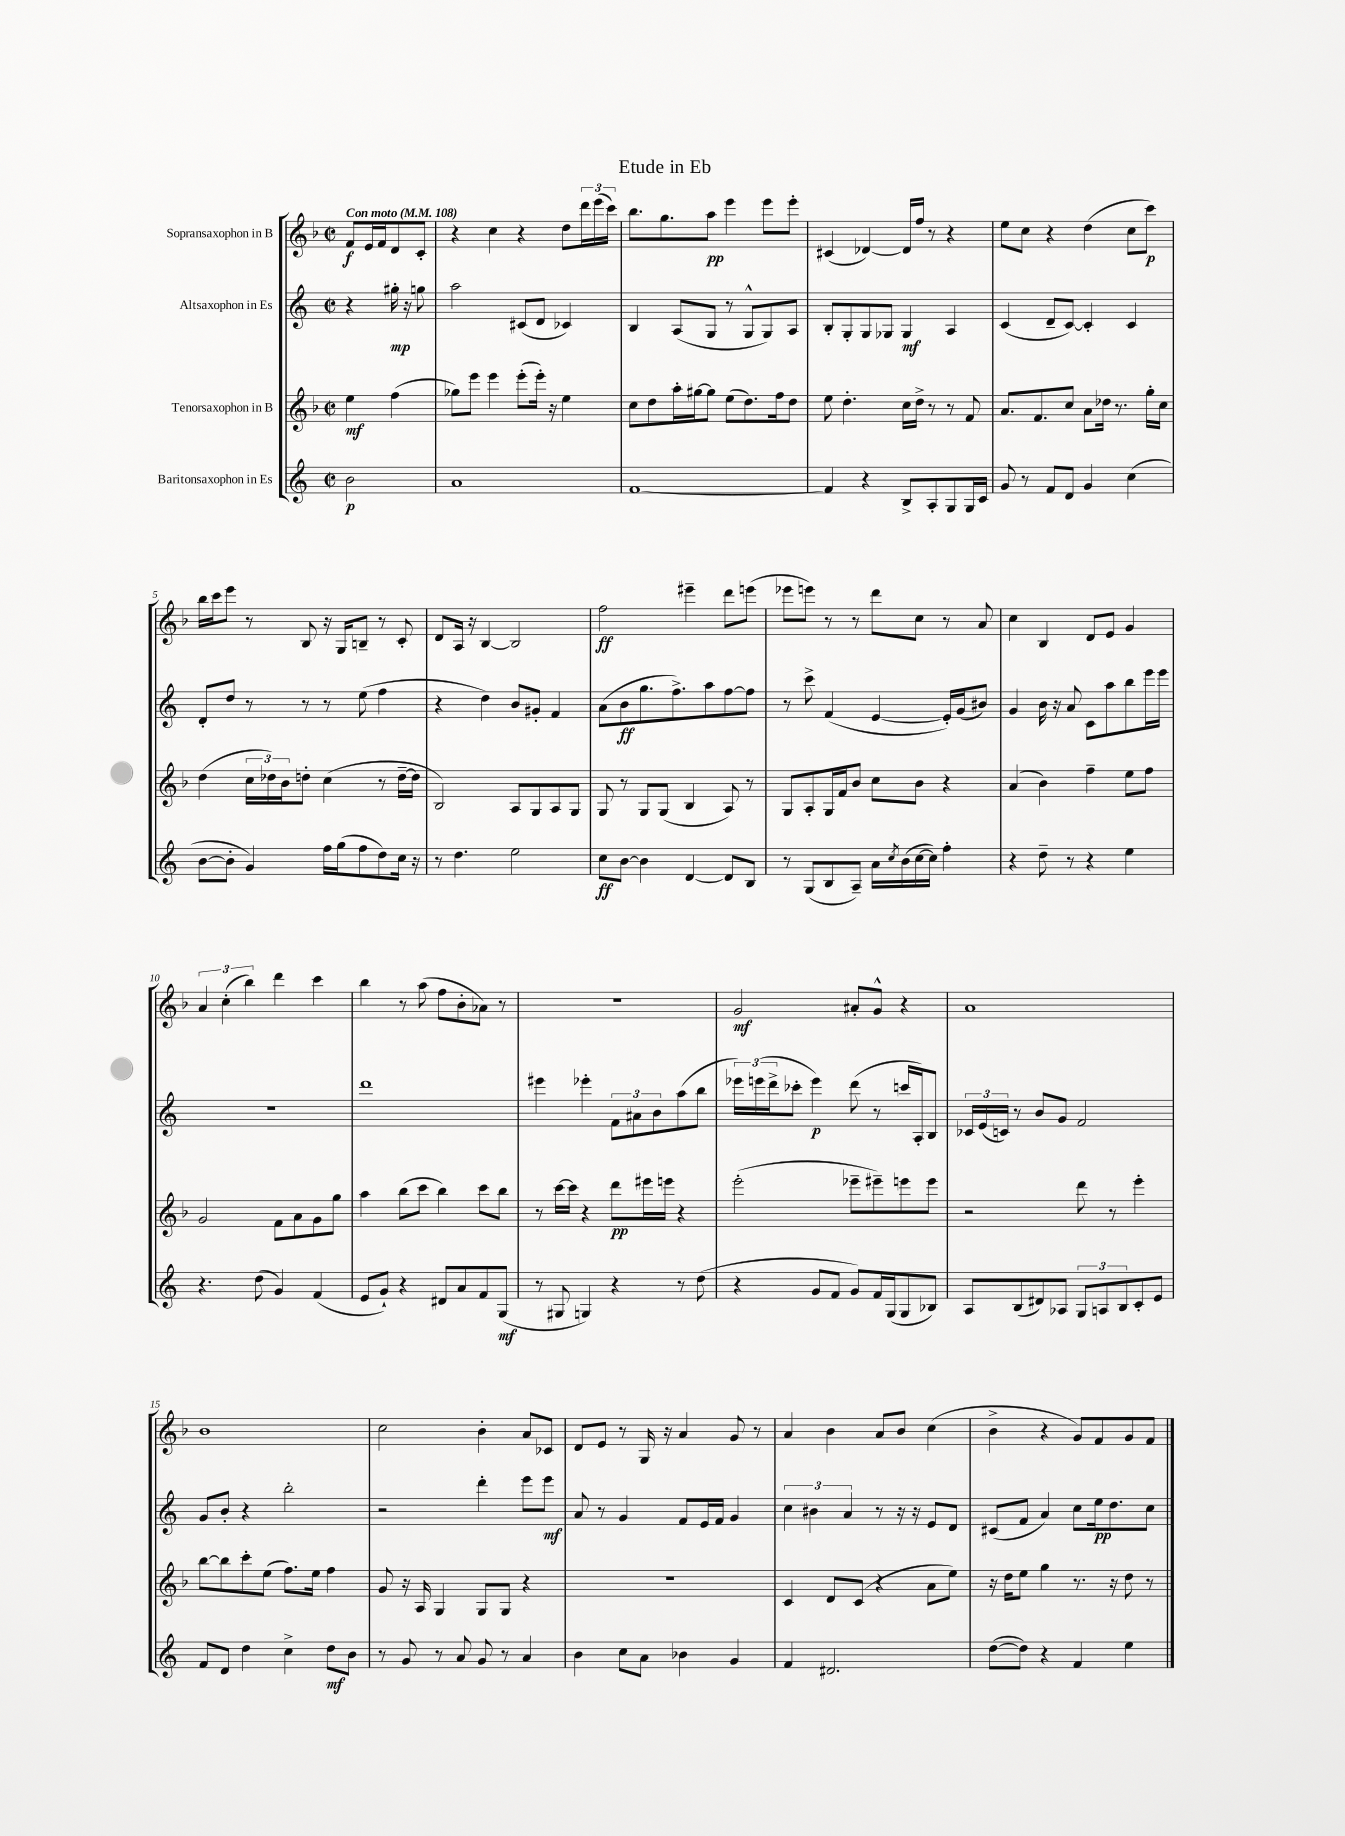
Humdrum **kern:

**kern	**dynam	**kern	**dynam	**kern	**dynam	**kern	**dynam
*part4	*part4	*part3	*part3	*part2	*part2	*part1	*part1
*staff4	*staff4	*staff3	*staff3	*staff2	*staff2	*staff1	*staff1
*I"Baritonsaxophon in Es	*	*I"Tenorsaxophon in B	*	*I"Altsaxophon in Es	*	*I"Sopransaxophon in B	*
*clefG2	*	*clefG2	*	*clefG2	*	*clefG2	*
*k[]	*	*k[b-]	*	*k[]	*	*k[b-]	*
*M2/2	*	*M2/2	*	*M2/2	*	*M2/2	*
*met(c|)	*	*met(c|)	*	*met(c|)	*	*met(c|)	*
*MM108	*	*MM108	*	*MM108	*	*MM108	*
=	=	=	=	=	=	=	=
!	!	!	!	!	!	!LO:TX:a:B:t=Con moto	!
2b\	p	4ee\	mf	4r	.	8f/L	f
.	.	.	.	.	.	16e/L	.
.	.	.	.	.	.	16f/J	.
.	.	(4ff\	.	16gg#X'\	mp	8d/	.
.	.	.	.	16r	.	.	.
.	.	.	.	8ggn\	.	8c'/J	.
=1	=1	=1	=1	=1	=1	=1	=1
1a	.	8gg-X\L)	.	2aa\	.	4r	.
.	.	8eee\J	.	.	.	.	.
.	.	4eee\	.	.	.	4cc\	.
.	.	(8eee'\L	.	(8c#X/L	.	4r	.
.	.	16eee'\Jk)	.	8d/J	.	.	.
.	.	16r	.	.	.	.	.
.	.	4ee\	.	4c-X/)	.	8dd\L	.
.	.	.	.	.	.	24ddd\L	.
.	.	.	.	.	.	(24eee\	.
.	.	.	.	.	.	24ccc\JJ)	.
=2	=2	=2	=2	=2	=2	=2	=2
[1f	.	8cc\L	.	4B/	.	8.bb-\L	.
.	.	8dd\	.	.	.	.	.
.	.	.	.	.	.	8.gg\	.
.	.	16aa'\L	.	(8A/L	.	.	.
.	.	[16gg#X\J	.	.	.	.	.
.	.	8gg#\J]	.	8G/J	.	8aa\J	pp
.	.	(8ee\L	.	8r	.	4eee\	.
.	.	8.dd\)	.	8G^^/L	.	.	.
.	.	.	.	8G/)	.	8eee\L	.
.	.	16ff\k	.	.	.	.	.
.	.	8dd\J	.	8A/J	.	8eee'\J	.
=3	=3	=3	=3	=3	=3	=3	=3
4f/]	.	8ee\	.	8B'/L	.	(4c#X/	.
.	.	4.dd'\	.	8G'/	.	.	.
4r	.	.	.	8G/	.	[4d-X/)	.
.	.	.	.	8G-X/J	.	.	.
8B^/L	.	16cc\LL	.	4G-/	mf	16d-/LL]	.
.	.	16dd^\JJ	.	.	.	16ff/JJ	.
8A'/	.	8r	.	.	.	8r	.
8G/	.	8r	.	4A/	.	4r	.
16G/L	.	8f/	.	.	.	.	.
16c/JJ	.	.	.	.	.	.	.
=4	=4	=4	=4	=4	=4	=4	=4
8g/	.	8.a/L	.	(4c/	.	8ee\L	.
8r	.	.	.	.	.	8cc\J	.
.	.	8.f/	.	.	.	.	.
8f/L	.	.	.	8d~/L	.	4r	.
8d/J	.	8cc/J	.	[8c/J)	.	.	.
4g/	.	8a\L	.	4c'/]	.	(4dd\	.
.	.	16dd-X\Jk	.	.	.	.	.
.	.	8.r	.	.	.	.	.
(4cc\	.	.	.	4c/	.	8cc\L	.
.	.	16gg'\LL	.	.	.	8ccc\J)	p
.	.	16cc\JJ	.	.	.	.	.
!!LO:LB:g=z
=5	=5	=5	=5	=5	=5	=5	=5
[8b\L	.	(4dd\	.	8d'/L	.	16bb-\LL	.
.	.	.	.	.	.	16ccc\J	.
8b'\J]	.	.	.	8dd/J	.	8eee\J	.
4g/)	.	24cc\LL	.	8r	.	8r	.
.	.	24dd-X\)	.	.	.	.	.
.	.	24b-\J	.	.	.	.	.
.	.	8ddn'\J	.	8r	.	8B-/	.
16ff\LL	.	(4cc\	.	8r	.	16r	.
(16gg\J	.	.	.	.	.	16G/KL	.
8ff\	.	.	.	(8ee\	.	8Bn~/J	.
8dd\)	.	8r	.	4ff\	.	8r	.
16cc\Jk	.	[16dd~\LL	.	.	.	8c'/	.
16r	.	16dd\JJ]	.	.	.	.	.
=6	=6	=6	=6	=6	=6	=6	=6
8r	.	2B-/)	.	4r	.	8d/L	.
4.dd\	.	.	.	.	.	16A/Jk	.
.	.	.	.	.	.	16r	.
.	.	.	.	4dd\)	.	[4B-/	.
2ee\	.	8A/L	.	8b/L	.	2B-/]	.
.	.	8G/	.	8g#X'/J	.	.	.
.	.	8A/	.	4f/	.	.	.
.	.	8G/J	.	.	.	.	.
=7	=7	=7	=7	=7	=7	=7	=7
8cc\L	ff	8G/	.	(8a\L	.	2ff\	ff
[8b\J	.	8r	.	8b\	ff	.	.
4b\]	.	8G/L	.	8.gg\	.	.	.
.	.	(8G/J	.	.	.	.	.
.	.	.	.	8.ff^\)	.	.	.
[4d/	.	4B-/	.	.	.	4eee#X~\	.
.	.	.	.	8aa\	.	.	.
8d/L]	.	8A/)	.	[8ff\	.	8ddd\L	.
8B/J	.	8r	.	8ff\J]	.	(8eeen\J	.
=8	=8	=8	=8	=8	=8	=8	=8
8r	.	8G/L	.	8r	.	8eee-X\L	.
(8G/L	.	8A'/	.	8ccc^\	.	8eeen\J)	.
8B/	.	16G/L	.	(4f/	.	8r	.
.	.	16f/J	.	.	.	.	.
8A~/J)	.	8b-/J	.	.	.	8r	.
16a\LL	.	8cc\L	.	[4e/	.	8ddd\L	.
8qcc/	.	.	.	.	.	.	.
(16b\	.	.	.	.	.	.	.
[16cc\	.	8b-\J	.	.	.	8cc\J	.
16cc\JJ])	.	.	.	.	.	.	.
4ff'\	.	4r	.	16e'/LL])	.	8r	.
.	.	.	.	(16g/J	.	.	.
.	.	.	.	8b#X/J)	.	8a/	.
=9	=9	=9	=9	=9	=9	=9	=9
4r	.	(4a/	.	4g/	.	4cc\	.
8dd~\	.	4b-\)	.	16b\	.	4B-/	.
.	.	.	.	16r	.	.	.
8r	.	.	.	8a/	.	.	.
4r	.	4ff~\	.	8c\L	.	8d/L	.
.	.	.	.	8aa\	.	8e/J	.
4ee\	.	8ee\L	.	8bb\	.	4g/	.
.	.	8ff\J	.	16eee\L	.	.	.
.	.	.	.	16eee\JJ	.	.	.
!!LO:LB:g=z
=10	=10	=10	=10	=10	=10	=10	=10
4.r	.	2g/	.	1r	.	6a/	.
.	.	.	.	.	.	(6cc'\	.
.	.	.	.	.	.	6bb-\)	.
(8dd\	.	.	.	.	.	.	.
4g/)	.	8f\L	.	.	.	4ddd\	.
.	.	8a\	.	.	.	.	.
(4f/	.	8g\	.	.	.	4ccc\	.
.	.	8gg\J	.	.	.	.	.
=11	=11	=11	=11	=11	=11	=11	=11
8e/L	.	4aa\	.	1ddd	.	4bb-\	.
8g`/J)	.	.	.	.	.	.	.
4r	.	(8bb-\L	.	.	.	8r	.
.	.	8ccc\J	.	.	.	(8aa\	.
8d#X/L	.	4bb-\)	.	.	.	8ff\L	.
8a/	.	.	.	.	.	8b-'\	.
8f/	.	8ccc\L	.	.	.	8a-X\J)	.
(8G/J	mf	8bb-\J	.	.	.	8r	.
=12	=12	=12	=12	=12	=12	=12	=12
8r	.	8r	.	4eee#X\	.	1r	.
8G#X/	.	[16ccc\LL	.	.	.	.	.
.	.	16ccc\JJ]	.	.	.	.	.
4Gn/)	.	4r	.	4eee-X'\	.	.	.
4r	.	8ddd\L	pp	12f\L	.	.	.
.	.	.	.	12a#X\	.	.	.
.	.	16eee#X\L	.	.	.	.	.
.	.	.	.	12b\	.	.	.
.	.	16eeen\JJ	.	.	.	.	.
8r	.	4r	.	(8aa\	.	.	.
(8dd\	.	.	.	8bb\J	.	.	.
=13	=13	=13	=13	=13	=13	=13	=13
4r	.	(2eee'\	.	24eee-X\LL)	.	2g/	mf
.	.	.	.	(24eeen\	.	.	.
.	.	.	.	24ddd^\J	.	.	.
.	.	.	.	8ccc-X'\J	.	.	.
8g/L	.	.	.	4eee\)	p	.	.
8f/J	.	.	.	.	.	.	.
8g/L)	.	8eee-X~\L	.	(8ddd\	.	8a#X'/L	.
16f/L	.	8eee#X~\)	.	8r	.	8g^^/J	.
(16G/J	.	.	.	.	.	.	.
8G/	.	8eeen\	.	16cccn/LL	.	4r	.
.	.	.	.	16A'/J)	.	.	.
8B-X/J)	.	8eee\J	.	8B/J	.	.	.
=14	=14	=14	=14	=14	=14	=14	=14
8A/L	.	2r	.	24c-X/LL	.	1a	.
.	.	.	.	(24e/	.	.	.
.	.	.	.	24cn/JJ)	.	.	.
(8B/	.	.	.	8r	.	.	.
8d#X/)	.	.	.	8b/L	.	.	.
8A-X/J	.	.	.	8g/J	.	.	.
12G/L	.	8ddd\	.	2f/	.	.	.
12An/	.	.	.	.	.	.	.
.	.	8r	.	.	.	.	.
12B/	.	.	.	.	.	.	.
8c'/	.	4eee'\	.	.	.	.	.
8e/J	.	.	.	.	.	.	.
!!LO:LB:g=z
=15	=15	=15	=15	=15	=15	=15	=15
8f/L	.	[8bb-\L	.	8g/L	.	1b-	.
8d/J	.	8bb-\]	.	8b'/J	.	.	.
4dd\	.	8ccc'\	.	4r	.	.	.
.	.	(8ee\J	.	.	.	.	.
4cc^\	.	8.ff\L)	.	2bb'\	.	.	.
.	.	16ee\Jk	.	.	.	.	.
8dd\L	mf	4ff\	.	.	.	.	.
8b\J	.	.	.	.	.	.	.
=16	=16	=16	=16	=16	=16	=16	=16
8r	.	8g/	.	2r	.	2cc\	.
8g/	.	16r	.	.	.	.	.
.	.	16A/	.	.	.	.	.
8r	.	4G/	.	.	.	.	.
8a/	.	.	.	.	.	.	.
8g/	.	8G/L	.	4ddd'\	.	4b-'\	.
8r	.	8G/J	.	.	.	.	.
4a/	.	4r	.	8eee\L	.	8a/L	.
.	.	.	.	8eee\J	mf	8c-X/J	.
=17	=17	=17	=17	=17	=17	=17	=17
4b\	.	1r	.	8a/	.	8d/L	.
.	.	.	.	8r	.	8e/J	.
8cc\L	.	.	.	4g/	.	8r	.
8a\J	.	.	.	.	.	16G/	.
.	.	.	.	.	.	16r	.
4b-X\	.	.	.	8f/L	.	4a/	.
.	.	.	.	16e/L	.	.	.
.	.	.	.	16f/JJ	.	.	.
4g/	.	.	.	4g/	.	8g/	.
.	.	.	.	.	.	8r	.
=18	=18	=18	=18	=18	=18	=18	=18
4f/	.	4c/	.	6cc\	.	4a/	.
.	.	.	.	6b#X\	.	.	.
2.d#X/	.	8d/L	.	.	.	4b-\	.
.	.	.	.	6a/	.	.	.
.	.	(8c/J	.	.	.	.	.
.	.	4r	.	8r	.	8a/L	.
.	.	.	.	16r	.	8b-/J	.
.	.	.	.	16r	.	.	.
.	.	8a\L	.	8e/L	.	(4cc\	.
.	.	8ee\J)	.	8d/J	.	.	.
=19	=19	=19	=19	=19	=19	=19	=19
([8dd\L	.	16r	.	(8c#X/L	.	4b-^\	.
.	.	16dd\KL	.	.	.	.	.
8dd\J])	.	8ee\J	.	8f/J	.	.	.
4r	.	4gg\	.	4a/)	.	4r	.
4f/	.	8.r	.	8cc\L	.	8g/L)	.
.	.	.	.	16ee\k	pp	8f/	.
.	.	16r	.	8.dd\	.	.	.
4ee\	.	8dd\	.	.	.	8g/	.
.	.	8r	.	8cc\J	.	8f/J	.
==	==	==	==	==	==	==	==
*-	*-	*-	*-	*-	*-	*-	*-
